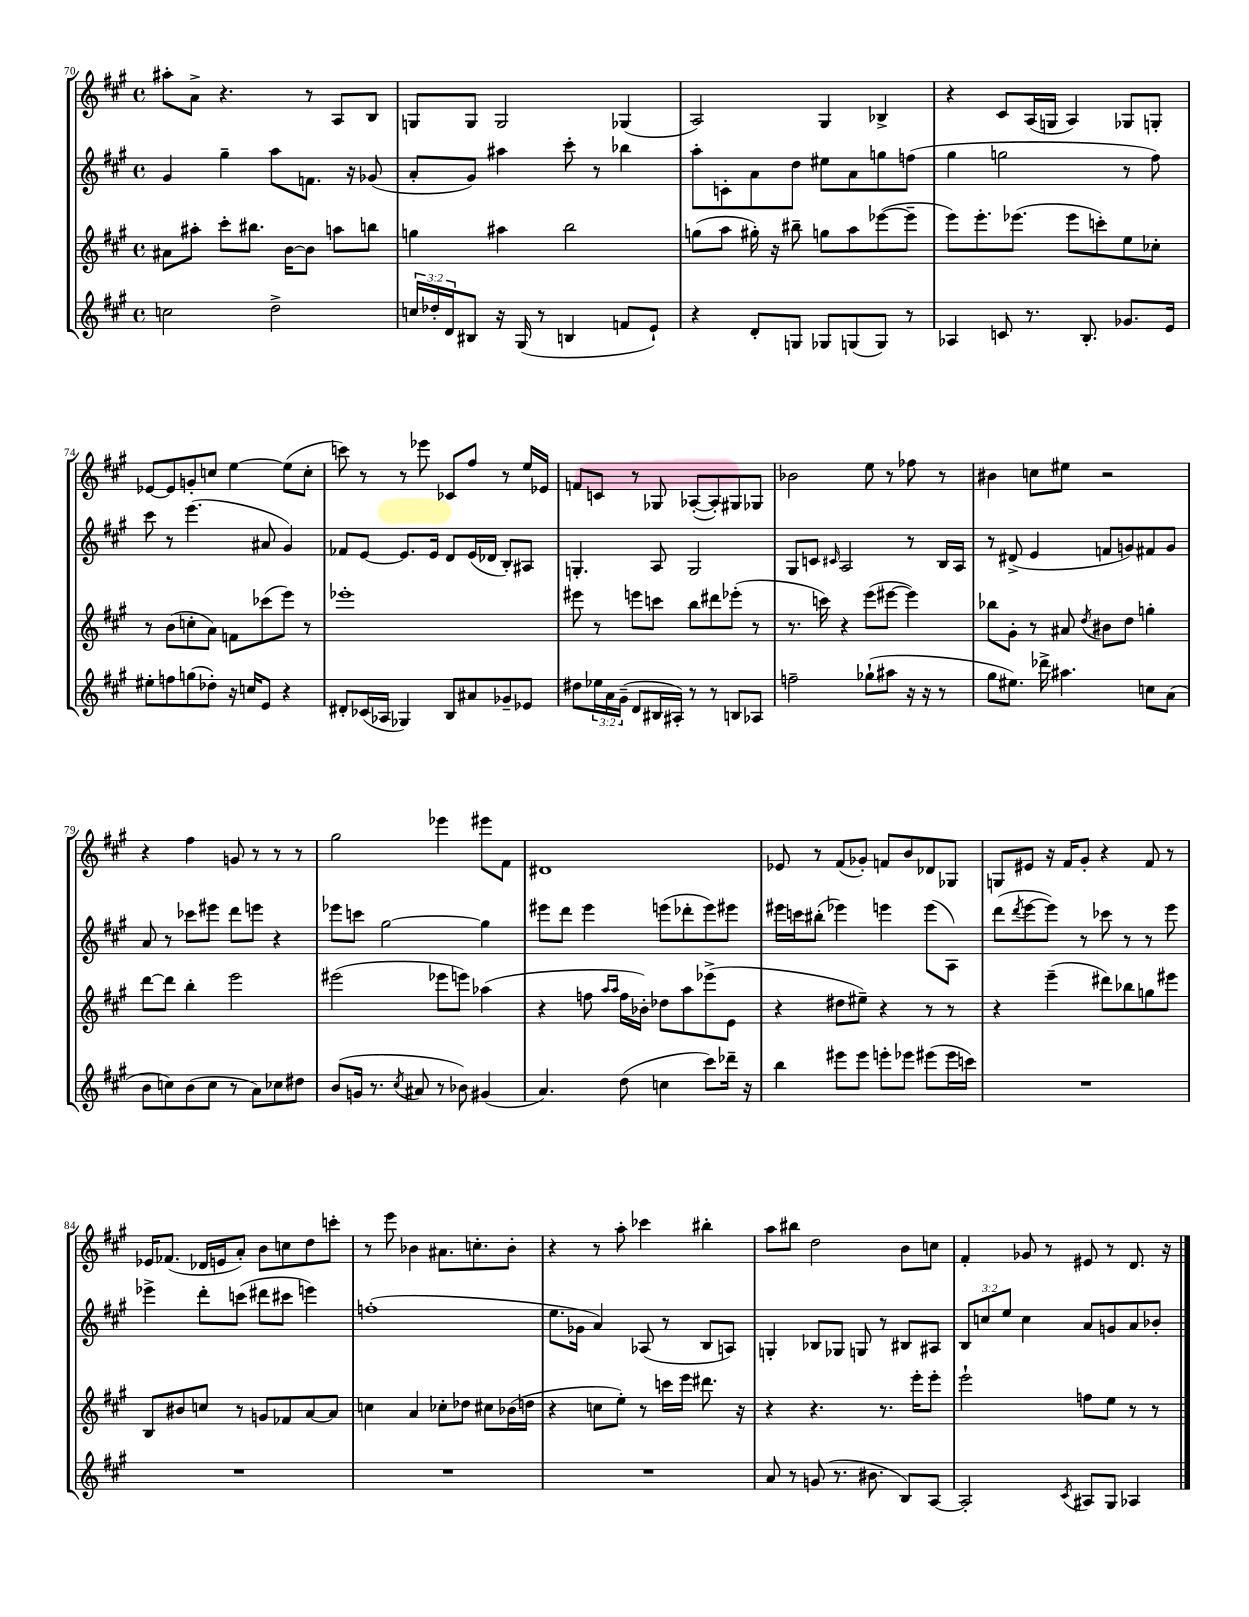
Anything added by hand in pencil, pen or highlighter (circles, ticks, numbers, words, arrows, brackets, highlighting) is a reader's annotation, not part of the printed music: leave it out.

**kern	**kern	**kern	**kern
*part4	*part3	*part2	*part1
*staff4	*staff3	*staff2	*staff1
*clefG2	*clefG2	*clefG2	*clefG2
*k[f#c#g#]	*k[f#c#g#]	*k[f#c#g#]	*k[f#c#g#]
*M4/4	*M4/4	*M4/4	*M4/4
*met(c)	*met(c)	*met(c)	*met(c)
=70	=70	=70	=70
2ccn\	8a#X\L	4g#/	8aa#X'\L
.	8aa#X'\J	.	8a^\J
.	8ccc#'\L	4gg#~\	4.r
.	8.bb#X\J	.	.
2dd^\	.	8aa\L	.
.	[16b\KL	.	.
.	8b\J]	8.fn\J	8r
.	8aan\L	.	8A/L
.	.	16r	.
.	8bbn\J	(8g-X/	8B/J
=71	=71	=71	=71
24ccn/LL	4ggn\	8a'/L	8Gn/L
24dd-X'/	.	.	.
24d/J	.	.	.
8B#X/J	.	8g#/J)	8G/J
16r	4aa#X\	4aa#X\	2G/
(16G#/	.	.	.
8r	.	.	.
4Bn/	2bb\	8ccc#'\	.
.	.	8r	.
8fn/L	.	4bb-X\	(4G-X/
8e`/J)	.	.	.
=72	=72	=72	=72
4r	(8ggn\L	8aa'\L	2A/)
.	8aa\J	8cn'\	.
8d'/L	16gg#X'\)	8a\	.
.	16r	.	.
8Gn/J	8bb#X~\	8dd\J	.
8G-X/L	8ggn\L	8ee#X\L	4G#/
(8Gn/	8aa\	8a\	.
8G/J)	([8eee-X\	8ggn\	4B-X^/
8r	8eee-~\J]	(8ffn\J	.
=73	=73	=73	=73
4A-X/	8eee\L)	4gg#\	4r
.	8.eee'\	.	.
8cn/	.	2ggn\	8c#/L
.	(8.eee-X\J	.	.
8.r	.	.	(16A/L
.	.	.	16Gn/JJ
.	8eee-\L	.	4A/)
8.B'/	.	.	.
.	8cccn'\)	.	.
8.g-X/L	8ee\	8r	8G-X/L
.	8cc-X'\J	8ff#\)	8Gn'/J
16e/Jk	.	.	.
!!LO:LB:g=z
=74	=74	=74	=74
8ee#X'\L	8r	8ccc#\	[8e-X/L
8ffn\	(8b\L	8r	8e-/]
(8ggn\	8ccn'\	(4.eee\	8gn'/
8dd-X'\J)	8a\J)	.	8ccn/J
16r	8fn\L	.	[4ee\
16ccn/KL	.	.	.
8e/J	(8ccc-X\	8a#X/	.
4r	8eee\J)	4g#/)	(8ee\L]
.	8r	.	8cc'\J
=75	=75	=75	=75
8d#X'/L	1eee-X'	8f-X/L	8cccn\)
(16c-X/L	.	[8e/J	8r
16A-X/JJ	.	.	.
4G-X/)	.	8.e/L]	8r
.	.	.	8eee-X\
.	.	16e/Jk	.
8B/L	.	8d/L	8c-X/L
8a#X/	.	(16e/L	8ff#/J
.	.	16d-X/JJ	.
8g-X~/	.	8B'/L)	8r
8e-X/J	.	8A#X/J	16ee/LL
.	.	.	16e-X/JJ
=76	=76	=76	=76
8dd#X\L	8eee#X\	4.Gn'/	8fn/L
24ee-X\L	8r	.	8cn/J
24a\	.	.	.
(24g#~\JJ	.	.	.
8d/L	8eeen\L	.	8r
16B#X/L	8cccn\J	8A/	8G-X/
16A#X'/JJ)	.	.	.
8r	8bb\L	2G/	([8A-X'/L
8r	8ddd#X\	.	8A-'/])
8Bn/L	(8eee-X'\J	.	8G#X/
8A-X/J	8r	.	8G-X/J
=77	=77	=77	=77
2ffn~\	8.r	8G#/L	2b-X\
.	.	8cn/J	.
.	16cccn\)	.	.
.	.	16qqc#X/	.
.	4r	2A/	.
(8gg-X`\L	(8eee\L	.	8ee\
8aa#X\J	[8eee#X\J	.	8r
16r	4eee#\])	8r	8ff-X\
16r	.	.	.
8r	.	16B/LL	8r
.	.	16A/JJ	.
=78	=78	=78	=78
8gg#\L	8bb-X\L	8r	4b#X\
8.ee#X\J)	8g#'\J	(8d#X^/	.
.	8r	4e/	8ccn\L
16ddd-X^\	.	.	.
4.aa#X\	8a#X/	.	8ee#X\J
.	8qdd/	.	.
.	8b#X\L	8fn/L	2r
.	8dd\J	8gn/)	.
8ccn\L	4ggn'\	8f#X/	.
(8a\J	.	8g/J	.
!!LO:LB:g=z
=79	=79	=79	=79
8b\L	[8ddd\L	8a/	4r
8ccn\)	8ddd\J]	8r	.
(8b\	4bb'\	8ccc-X\L	4ff#\
8cc\J	.	8eee#X\J	.
8r	2eee\	8ddd\L	8gn/
8a\L)	.	8eeen\J	8r
8cc-X\	.	4r	8r
8dd#X\J	.	.	8r
=80	=80	=80	=80
(8b/L	(2eee#X\	8eee-X\L	2gg#\
16gn/Jk	.	8cccn\J	.
8.r	.	.	.
.	.	[2gg#\	.
8qcc#/	.	.	.
8a#X/	.	.	.
8r	8eee-X\L	.	4eee-X\
8b-X\)	8eeen\J)	.	.
(4g#X/	(4aa-X\	4gg#\]	8eee#X\L
.	.	.	8f#\J
=81	=81	=81	=81
4.a/)	4r	8eee#X\L	1d#X
.	.	8ddd\J	.
.	8ffn\	4eee#\	.
.	16qqaa/LL	.	.
.	16qqaa/JJ	.	.
(8dd\	16ff\LL	.	.
.	16b-X'\JJ)	.	.
4ccn\	8dd-X\L	(8eeen\L	.
.	8aa\	8ddd-X'\	.
8ccc#\L)	(8eee-X^\	8eee\)	.
16ddd-X~\Jk	8e\J	8eee#X\J	.
16r	.	.	.
=82	=82	=82	=82
4bb\	4r	16eee#X\LL	8e-X/
.	.	16cccn\J	.
.	.	(8bb#X'\J	8r
8eee#X\L	8dd#X\L	4eee-X\)	(8f#/L
8eee#\J	8ee#X~\J)	.	8g-X'/J)
8eeen'\L	4r	4eeen\	8fn/L
8eee-X\J	.	.	8b/
(8eee#X\L	8r	(8eee\L	8d-X/
16eee#\L	8r	8A\J)	8G-X/J
16cccn\JJ)	.	.	.
=83	=83	=83	=83
1r	4r	(8ddd\L	8Gn/L
.	.	8qddd/	.
.	.	[8eee\	8e#X/J
.	(4eee~\	8eee\J])	16r
.	.	.	16f#/KL
.	.	8r	8g#'/J
.	8ddd#X\L)	8ccc-X\	4r
.	8bb-X\	8r	.
.	8ggn\	8r	8f#/
.	8eee#X\J	8eee\	8r
!!LO:LB:g=z
=84	=84	=84	=84
1r	8B/L	4eee-X^\	16e-X/KL
.	.	.	(8.f-X/J
.	8b#X/	.	.
.	8ccn/J	8ddd'\L	16d-X/LL
.	.	.	16en/J
.	8r	(8cccn\J	8a'/J)
.	8gn/L	8ddd#X\L	8b\L
.	8f-X/	8ccc#X\J	8ccn\
.	[8a/	4eeen\)	8dd\
.	8a/J]	.	8cccn'\J
=85	=85	=85	=85
1r	4ccn\	(1ffn'	8r
.	.	.	8eee\
.	4a/	.	4b-X\
.	8cc-X'\L	.	8.a#X\L
.	8dd-X\J	.	.
.	.	.	8.ccn'\
.	8cc#X\L	.	.
.	(16b-X\L	.	8b-'\J
.	16ddn\JJ	.	.
=86	=86	=86	=86
1r	4r	8.ee\L	4r
.	.	16g-X\Jk	.
.	8ccn\L	4a/)	8r
.	8ee'\J)	.	8aa'\
.	8r	(8A-X/	4ccc-X\
.	16cccn\LL	8r	.
.	16eee\JJ	.	.
.	8.ddd#X\	8B/L	4bb#X'\
.	.	8An/J)	.
.	16r	.	.
=87	=87	=87	=87
8a/	4r	4Gn'/	8aa\L
8r	.	.	8bb#X\J
(8gn/	4.r	8B-X/L	2dd\
8.r	.	8G-X/J	.
.	.	8Gn/	.
8.b#X\	.	.	.
.	8.r	8r	.
8B/L)	.	8B#X/L	8b\L
.	16eee'\KL	.	.
[8A/J	8eee'\J	8A#X/J	8ccn\J
=88	=88	=88	=88
2A'/]	2eee`\	12B/L	4f#'/
.	.	12ccn/	.
.	.	12ee/J	.
.	.	4cc\	8g-X/
.	.	.	8r
8qc#/	.	.	.
8A#X/L	8ffn\L	8a/L	8e#X/
8G#/J	8ee\J	8gn/	8r
4A-X/	8r	8a/	8.d/
.	8r	8b-X'/J	.
.	.	.	16r
==	==	==	==
*-	*-	*-	*-
